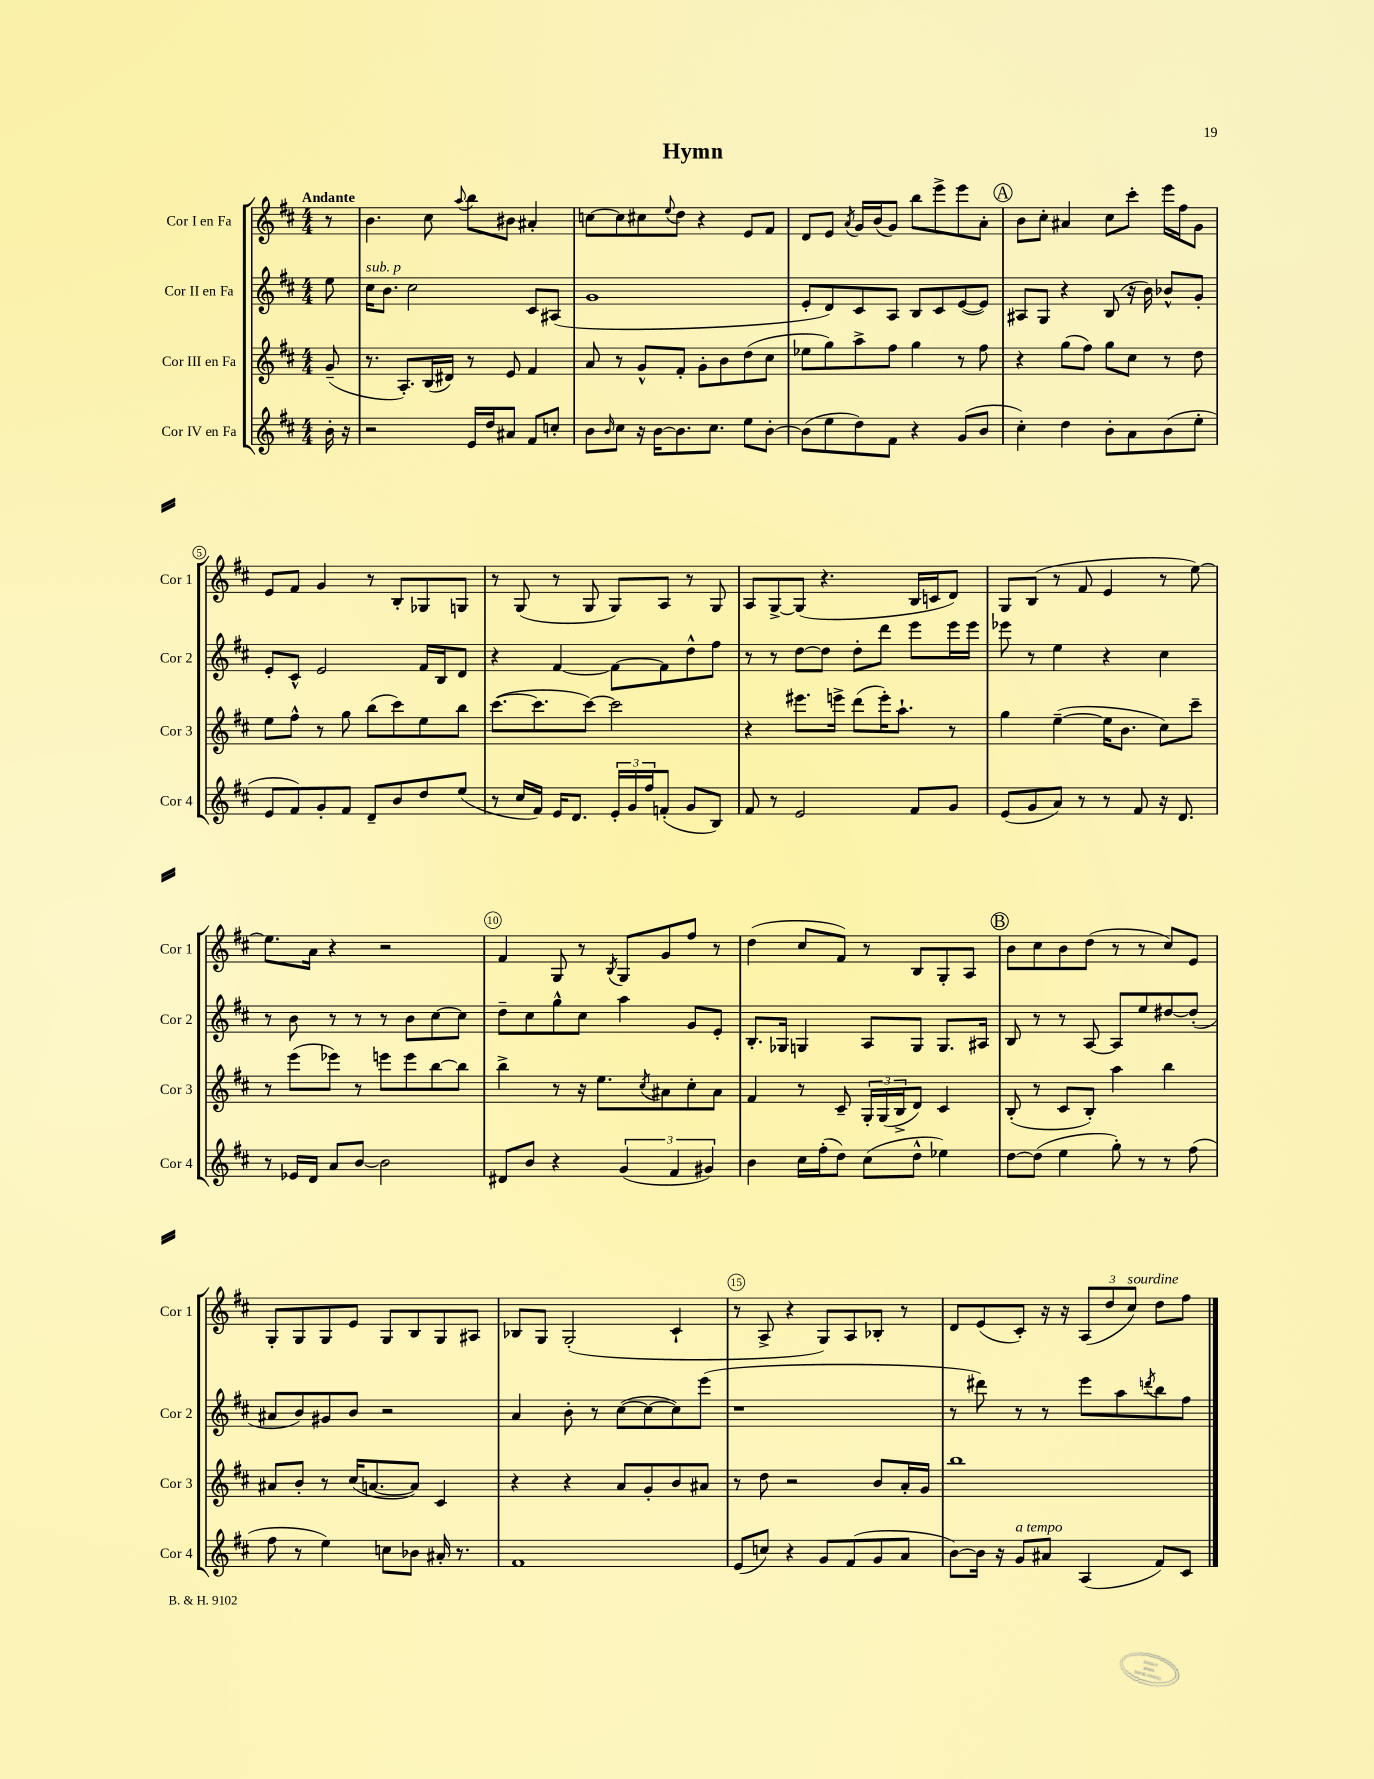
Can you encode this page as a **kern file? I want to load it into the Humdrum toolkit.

**kern	**kern	**kern	**kern
*part4	*part3	*part2	*part1
*staff4	*staff3	*staff2	*staff1
*I"Cor IV en Fa	*I"Cor III en Fa	*I"Cor II en Fa	*I"Cor I en Fa
*I'Cor 4	*I'Cor 3	*I'Cor 2	*I'Cor 1
*clefG2	*clefG2	*clefG2	*clefG2
*k[f#c#]	*k[f#c#]	*k[f#c#]	*k[f#c#]
*M4/4	*M4/4	*M4/4	*M4/4
=	=	=	=
!	!	!	!LO:TX:a:B:t=Andante
16b'\	(8g~/	8ee\	8r
16r	.	.	.
=1	=1	=1	=1
!	!	!LO:TX:a:i:t=sub. p	!
2r	8.r	16cc#\KL	4.b\
.	.	8.b\J	.
.	8.A'/L)	.	.
.	.	2cc#\	.
.	(16B/L	.	8cc#\
.	16d#X/JJ)	.	.
.	.	.	8qqaa/
16e/LL	8r	.	8bb\L
16dd/J	.	.	.
8a#X/J	8e/	.	8b#X\J
8f#/L	4f#/	8c#/L	4a#X'/
8ccn'/J	.	(8A#X/J	.
=2	=2	=2	=2
8b\L	8a/	1g	[8ccn\L
16qqb/	.	.	.
8cc#\J	8r	.	8cc\]
16r	8g^^/L	.	8cc#X\
[16b\KL	.	.	.
.	.	.	8qqee/
8.b\]	8f#'/J	.	8dd\J
.	8g'\L	.	4r
8.cc#\J	.	.	.
.	8b\	.	.
8ee\L	(8dd\	.	8e/L
[8b'\J	8cc#\J	.	8f#/J
=3	=3	=3	=3
(8b\L]	8ee-X\L	8e'/L	8d/L
8ee\	8gg\)	8d/)	8e/J
.	.	.	8qa/
8dd\)	8aa^\	8c#/	16g/LL
.	.	.	(16b/J
8f#\J	8ff#\J	8A/J	8g/J)
4r	4gg\	8B/L	8bb\L
.	.	8c#/	8eee^\
(8g/L	8r	([8e/	8eee\
8b/J	8ff#\	8e/J])	8a'\J
!!LO:REH:place=s1:t=A
=4	=4	=4	=4
4cc#'\)	4r	8A#X/L	8b\L
.	.	8G/J	8cc#'\J
4dd\	(8gg\L	4r	4a#X/
.	8ff#\J)	.	.
8b'\L	8gg\L	(8B/	8cc#\L
8a\	8cc#\J	16r	8ccc#'\J
.	.	16b\)	.
(8b\	8r	8b-X^^/L	16eee\LL
.	.	.	16ff#\J
8ee'\J	8dd\	8g'/J	8g\J
!!LO:LB:g=z
=5	=5	=5	=5
8e/L	8ee\L	8e'/L	8e/L
8f#/)	8ff#^^\J	8c#^^/J	8f#/J
8g'/	8r	2e/	4g/
8f#/J	8gg\	.	.
8d~/L	(8bb\L	.	8r
8b/	8ccc#\)	.	8B'/L
8dd/	8ee\	16f#/LL	8G-X/
.	.	16B/J	.
(8ee/J	8bb\J	8d/J	8Gn/J
=6	=6	=6	=6
8r	([8.ccc#\L	4r	8r
16cc#/LL	.	.	(8G/
16f#/JJ)	8.ccc#\]	.	.
16e/KL	.	[4f#/	8r
8.d/J	.	.	.
.	[8ccc#\J)	.	8G/
24e'/LL	2ccc#\]	8f#\L_	8G/L)
24g/	.	.	.
24ff#/J	.	.	.
(8fn'/J	.	8f#\]	8A/J
8g/L	.	8dd^^\	8r
8B/J)	.	8ff#\J	8G/
=7	=7	=7	=7
8f#/	4r	8r	8A/L
8r	.	8r	[8G^/
2e/	8.eee#X\L	[8dd\L	(8G/J]
.	.	8dd\J]	4.r
.	16eeen^\Jk	.	.
.	(8ddd\L	8dd'\L	.
.	16eee'\K)	8ddd\J	.
.	8.aa`\J	.	.
8f#/L	.	8eee\L	16B/LL
.	.	.	16cn/J
8g/J	8r	16eee\L	8d/J)
.	.	16eee\JJ	.
=8	=8	=8	=8
(8e/L	4gg\	8eee-X\	8G/L
8g/	.	8r	(8B/J
8a/J)	([4ee~\	4ee\	8r
8r	.	.	8f#/
8r	16ee\KL]	4r	4e/
.	8.b\J	.	.
8f#/	.	.	.
16r	8cc#\L)	4cc#\	8r
8.d/	.	.	.
.	8ccc#~\J	.	[8ee\)
!!LO:LB:g=z
=9	=9	=9	=9
8r	8r	8r	8.ee\L]
16e-X/LL	(8eee\L	8b\	.
16d/JJ	.	.	16a\Jk
8a/L	8eee-X\J)	8r	4r
[8b/J	8r	8r	.
2b\]	8eeen\L	8r	2r
.	8eee\	8b\L	.
.	[8bb\	[8cc#\	.
.	8bb\J]	8cc#\J]	.
=10	=10	=10	=10
8d#X/L	4bb^\	8dd~\L	4f#/
8b/J	.	8cc#\	.
4r	8r	8gg^^\	8G/
.	16r	8cc#\J	8r
.	8.ee\L	.	.
.	.	.	8qB/
(6g/	.	4aa\	8G/L
.	8qcc#/	.	.
.	8a#X\	.	8g/
6f#/	.	.	.
.	8cc#'\	8g/L	8ff#/J
6g#X/)	.	.	.
.	8a#\J	8e'/J	8r
=11	=11	=11	=11
4b\	4f#/	8.B'/L	(4dd\
.	.	16G-X/Jk	.
16cc#\LL	8r	4Gn/	8cc#/L
(16ff#'\J	.	.	.
8dd\J)	8c#~/	.	8f#/J)
(8cc#\L	24G'/LL	8A/L	8r
.	(24G/	.	.
.	24B^/J	.	.
8dd^^\J	8d/J)	8G/J	8B/L
4ee-X\)	4c#/	8.G/L	8G'/
.	.	.	8A/J
.	.	16A#X/Jk	.
!!LO:REH:place=s1:t=B
=12	=12	=12	=12
[8dd\L	(8B'/	8B/	8b\L
(8dd\J]	8r	8r	8cc#\
4ee\	8c#/L	8r	8b\
.	8B'/J)	[8A/	(8dd\J
8gg'\)	4aa\	8A/L]	8r
8r	.	8ee/	8r
8r	4bb\	[8dd#X/	8cc#/L)
(8ff#\	.	(8dd#'/J]	8e/J
!!LO:LB:g=z
=13	=13	=13	=13
8ff#\	8a#X/L	8a#X/L	8G'/L
8r	8b'/J	8b/)	8G/
4ee\)	8r	8g#X/	8G/
.	(16cc#/KL	8b/J	8e/J
.	[8.an/	.	.
8ccn\L	.	2r	8G/L
8b-X\J	8a/J])	.	8B/
16a#X'/	4c#/	.	8G/
8.r	.	.	.
.	.	.	8A#X/J
=14	=14	=14	=14
1f#	4r	4a/	8B-X/L
.	.	.	8G/J
.	4r	8b'\	(2G'/
.	.	8r	.
.	8a/L	([8cc#\L	.
.	8g'/	8cc#\_	.
.	8b/	8cc#\])	4c#`/
.	8a#X/J	(8eee\J	.
=15	=15	=15	=15
(8e/L	8r	1r	8r
8ccn/J)	8dd\	.	8A^/
4r	2r	.	4r
8g/L	.	.	8G/L)
(8f#/	.	.	8A/
8g/	8b/L	.	8B-X'/J
8a/J	16a'/L	.	8r
.	16g/JJ	.	.
=16	=16	=16	=16
[8b\L)	1bb	8r	8d/L
16b\Jk]	.	8ddd#X\)	(8e/
16r	.	.	.
!LO:TX:a:i:t=a tempo	!	!	!
8g/L	.	8r	8c#'/J)
8a#X/J	.	8r	16r
.	.	.	16r
(4A/	.	8eee\L	(12A/L
.	.	.	12dd/
.	.	8aa\	.
!	!	!	!LO:TX:a:i:t=sourdine
.	.	.	12cc#/J)
.	.	8qdddn/	.
8f#/L)	.	8bb\	8dd\L
8c#/J	.	8ff#\J	8ff#\J
==	==	==	==
*-	*-	*-	*-
